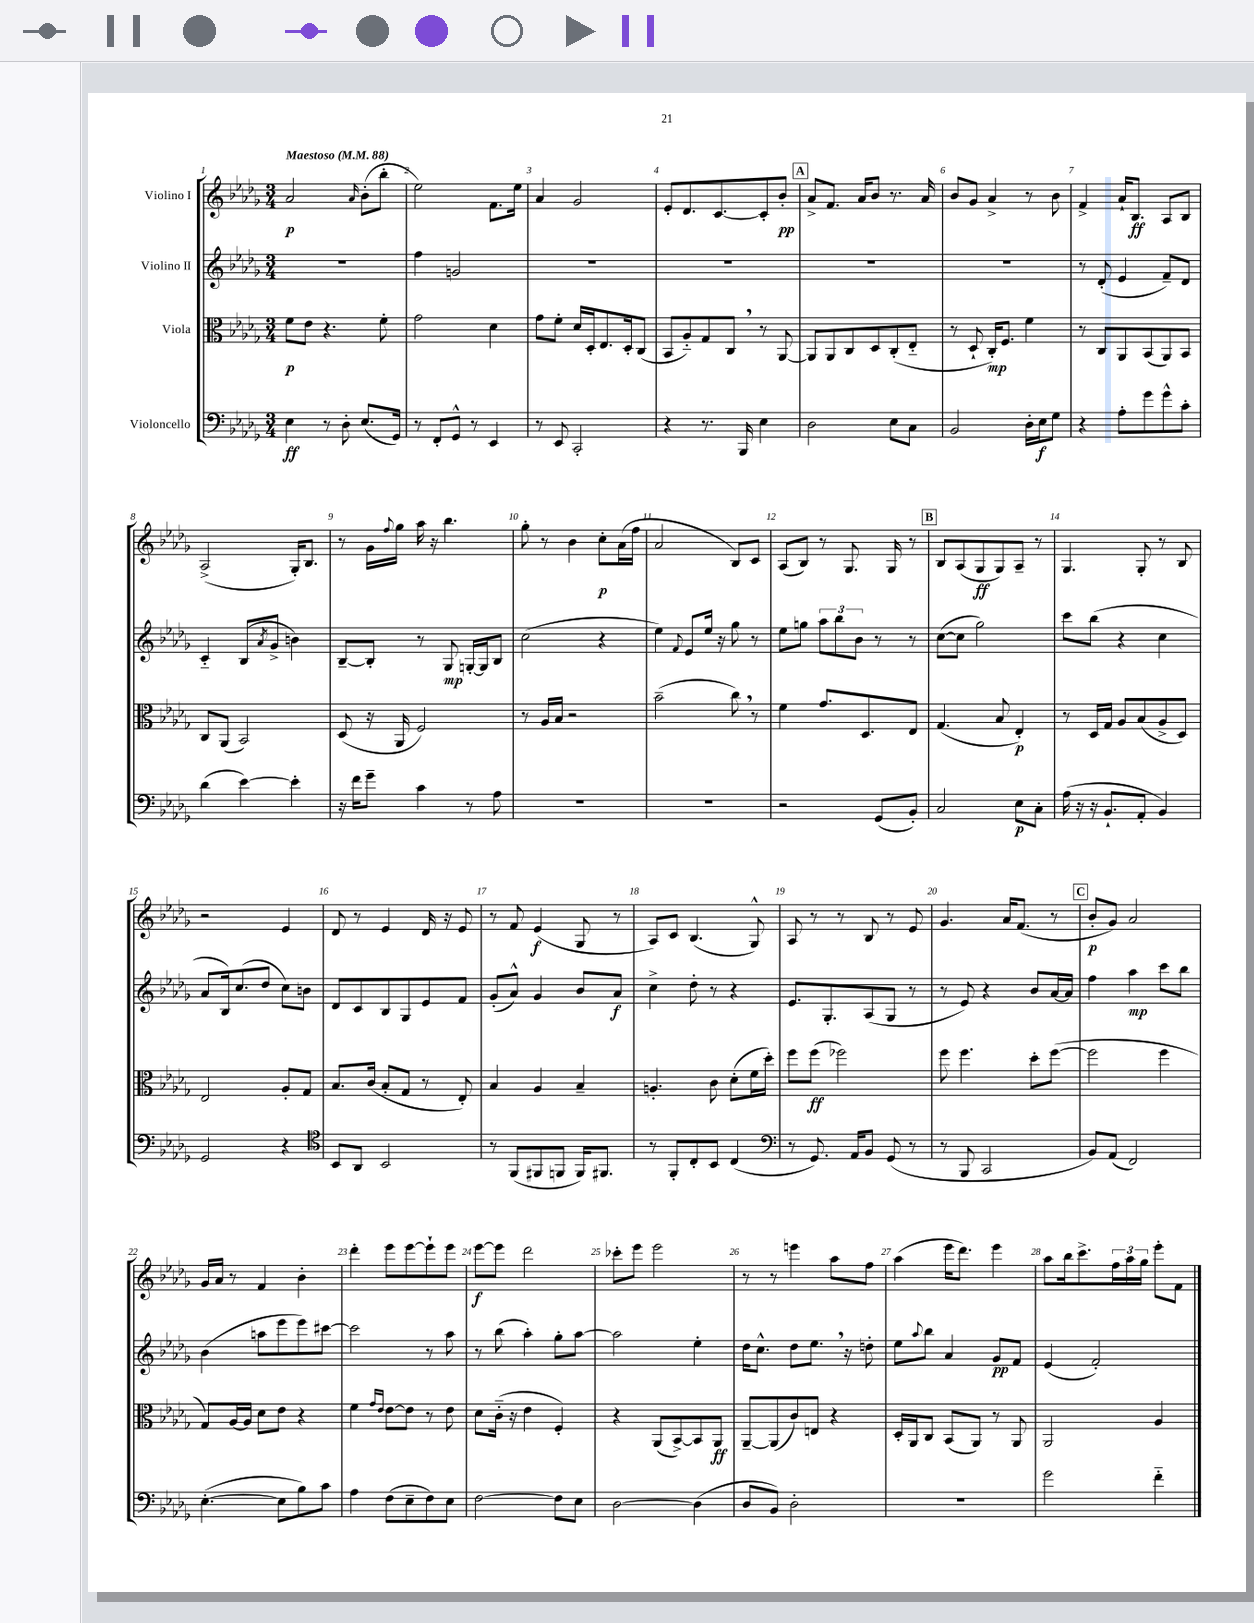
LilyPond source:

<<
\new StaffGroup <<
\new Staff = "s0" \with { instrumentName = "Violino I" } {
    \clef treble \key des \major \numericTimeSignature \time 3/4 \tempo "Maestoso" 4 = 88
    aes'2\p \grace { aes'16 } bes'8-.( bes''8-. |
    ees''2) f'8. ees''16 |
    aes'4 ges'2 |
    ees'8-. des'8. c'8.~ c'8-. bes'8-.\pp |
    \mark \markup { \box "A" } aes'8-> f'8. aes'16 bes'8 r8. aes'16 |
    bes'8 ges'8 aes'4-> r8 bes'8 |
    f'4-> aes'16-! bes8.\ff aes8 bes8 |
    aes2->( ges16-.) bes8. |
    r8 ges'16 \appoggiatura { f''8 } ges''16 aes''16 r16 bes''4. |
    ges''8-. r8 bes'4 c''8-.\p aes'16( f''16 |
    aes'2 bes8) c'8 |
    aes8( bes8) r8 ges8. ges16 r8 |
    \mark \markup { \box "B" } bes8 aes8( ges8\ff ges8) aes8-- r8 |
    ges4. ges8-. r8 bes8 |
    r2 ees'4 |
    des'8 r8 ees'4 des'16 r16 ees'8 |
    r8 f'8 ees'4\f( ges8 r8 |
    aes8) c'8 bes4.( ges8-^) |
    aes8 r8 r8 bes8 r8 ees'8 |
    ges'4. aes'16 f'8.( r8 |
    \mark \markup { \box "C" } bes'8-.\p ges'8) aes'2 |
    ges'16 aes'16 r8 f'4 bes'4-. |
    des'''4-. ees'''8 ees'''8~ ees'''8-! ees'''8 |
    ees'''8~\f ees'''8 des'''2 |
    ces'''8-. ees'''8 ees'''2 |
    r8 r8 e'''4 aes''8 f''8 |
    aes''4( ees'''16 des'''8.) ees'''4 |
    aes''8 bes''16 c'''8.-> \tuplet 3/2 { f''16 aes''16 ges''16 } ees'''8-. f'8 \bar "|." |
}
\new Staff = "s1" \with { instrumentName = "Violino II" } {
    \clef treble \key des \major \numericTimeSignature \time 3/4
    R2. |
    f''4 g'2 |
    R2. |
    R2. |
    \mark \markup { \box "A" } R2. |
    R2. |
    r8 des'8-.( ees'4 f'8--) des'8 |
    c'4-_ bes8( \acciaccatura { aes'8 } ges'8-> b'4) |
    bes8~-- bes8-. r8 ges8\mp g16~-. g16 bes8 |
    c''2( r4 |
    ees''4) \appoggiatura { f'8 } ees'8 ees''16 r16 ges''8 r8 |
    ees''8 g''8 \tuplet 3/2 { aes''8 bes''8 bes'8 } r8 r8 |
    \mark \markup { \box "B" } c''8~( c''8 ges''2) |
    c'''8 bes''8( r4 c''4 |
    aes'8 bes16) c''8.( des''8 c''8) b'8 |
    des'8 c'8 bes8 ges8 ees'8 f'8 |
    ges'8-.( aes'8-^) ges'4 bes'8 aes'8\f |
    c''4-> des''8-. r8 r4 |
    ees'8. ges8.-. aes8( ges8 r8 |
    r8 ees'8) r4 bes'8 aes'16~ aes'16 |
    \mark \markup { \box "C" } f''4 aes''4\mp c'''8 bes''8 |
    bes'4( a''8 ees'''8 ees'''8) cis'''8~ |
    cis'''2 r8 aes''8 |
    r8 bes''8( aes''4-.) ges''8-. aes''8~ |
    aes''2 ees''4-. |
    des''16 c''8.-^ des''8 ees''8. \breathe r16 d''8-. |
    ees''8 \appoggiatura { aes''8 } bes''8 aes'4 ges'8\pp f'8 |
    ees'4( f'2-.) \bar "|." |
}
\new Staff = "s2" \with { instrumentName = "Viola" } {
    \clef alto \key des \major \numericTimeSignature \time 3/4
    f'8\p ees'8 r4. f'8-. |
    ges'2 des'4 |
    ges'8 f'8-. des'16 des16-. ees8. des16-. c8( |
    bes,8 aes8-_) ges8 c8 \breathe r8 aes,8~ |
    \mark \markup { \box "A" } aes,8 aes,8 c8 des8 c8-.( ees8-_ |
    r8 des8-! c16-.\mp) f8. f'4 |
    r8 c8 aes,8 bes,8( aes,8) bes,8 |
    c8 aes,8( bes,2) |
    des8( r16 aes,16 f2) |
    r8 aes16 bes16 r2 |
    bes'2--( c''8) \breathe r8 |
    f'4 ges'8. des8. ees8 |
    \mark \markup { \box "B" } ges4.( bes8 ees4-.\p) |
    r8 des16 ges16 aes8 bes8( aes8-> des8) |
    ees2 aes8-. ges8 |
    bes8. c'16( bes8-. ges8 r8 ees8-.) |
    bes4 aes4 bes4-- |
    a4.-. c'8 des'8-.( f'16 des''16-.) |
    f''8 f''8\ff( fes''2) |
    f''8 f''4. des''8-. f''8~( |
    \mark \markup { \box "C" } f''2 f''4 |
    ges8) aes16~ aes16 des'8 ees'8 r4 |
    f'4 \grace { ges'16 ees'16 } ees'8~ ees'8 r8 ees'8 |
    des'8 c'16-_( r16 ees'4 f4-.) |
    r4 aes,8( bes,8~->) bes,8 aes,8\ff |
    aes,8~-- aes,8( c'8) e8 r4 |
    des16-. aes,16 c8 bes,8( aes,8) r8 aes,8 |
    aes,2 aes4 \bar "|." |
}
\new Staff = "s3" \with { instrumentName = "Violoncello" } {
    \clef bass \key des \major \numericTimeSignature \time 3/4
    ees4\ff r8 des8-. ees8.( ges,16) |
    r8 f,8-. ges,8-^ r8 ees,4 |
    r8 ees,8 c,2-. |
    r4 r8. bes,,16 ees4 |
    \mark \markup { \box "A" } des2 ees8 c8 |
    bes,2 des16-. ees16\f ges8 |
    r4 aes8-. ges'8 ges'8-^ c'8-. |
    des'4( ees'4~) ees'4-. |
    r16 f'16 ges'8-- c'4 r8 aes8 |
    R2. |
    R2. |
    r2 ges,8( bes,8-.) |
    \mark \markup { \box "B" } c2 ees8\p c8-. |
    aes16( r16 r16 bes,8.-! aes,8-. bes,4) |
    ges,2 r4 |
    \clef tenor bes,8 aes,8 bes,2 |
    r8 f,8( fis,8 f,8 f,16) fis,8. |
    r8 f,8-. c8-. bes,8 c4( |
    \clef bass r8 ges,8.) aes,16 bes,8 ges,8( r8 |
    r8 bes,,8 c,2 |
    \mark \markup { \box "C" } bes,8) aes,8( f,2) |
    ees4.~-.( ees8 bes8) c'8 |
    aes4 f8( ees8-- f8) ees8 |
    f2~ f8 ees8 |
    des2~ des4( |
    des8 bes,8) des2-. |
    R2. |
    ges'2 f'4-_ \bar "|." |
}
>>
>>
\layout { \context { \Score \override BarNumber.break-visibility = ##(#f #t #t) barNumberVisibility = #all-bar-numbers-visible } }
